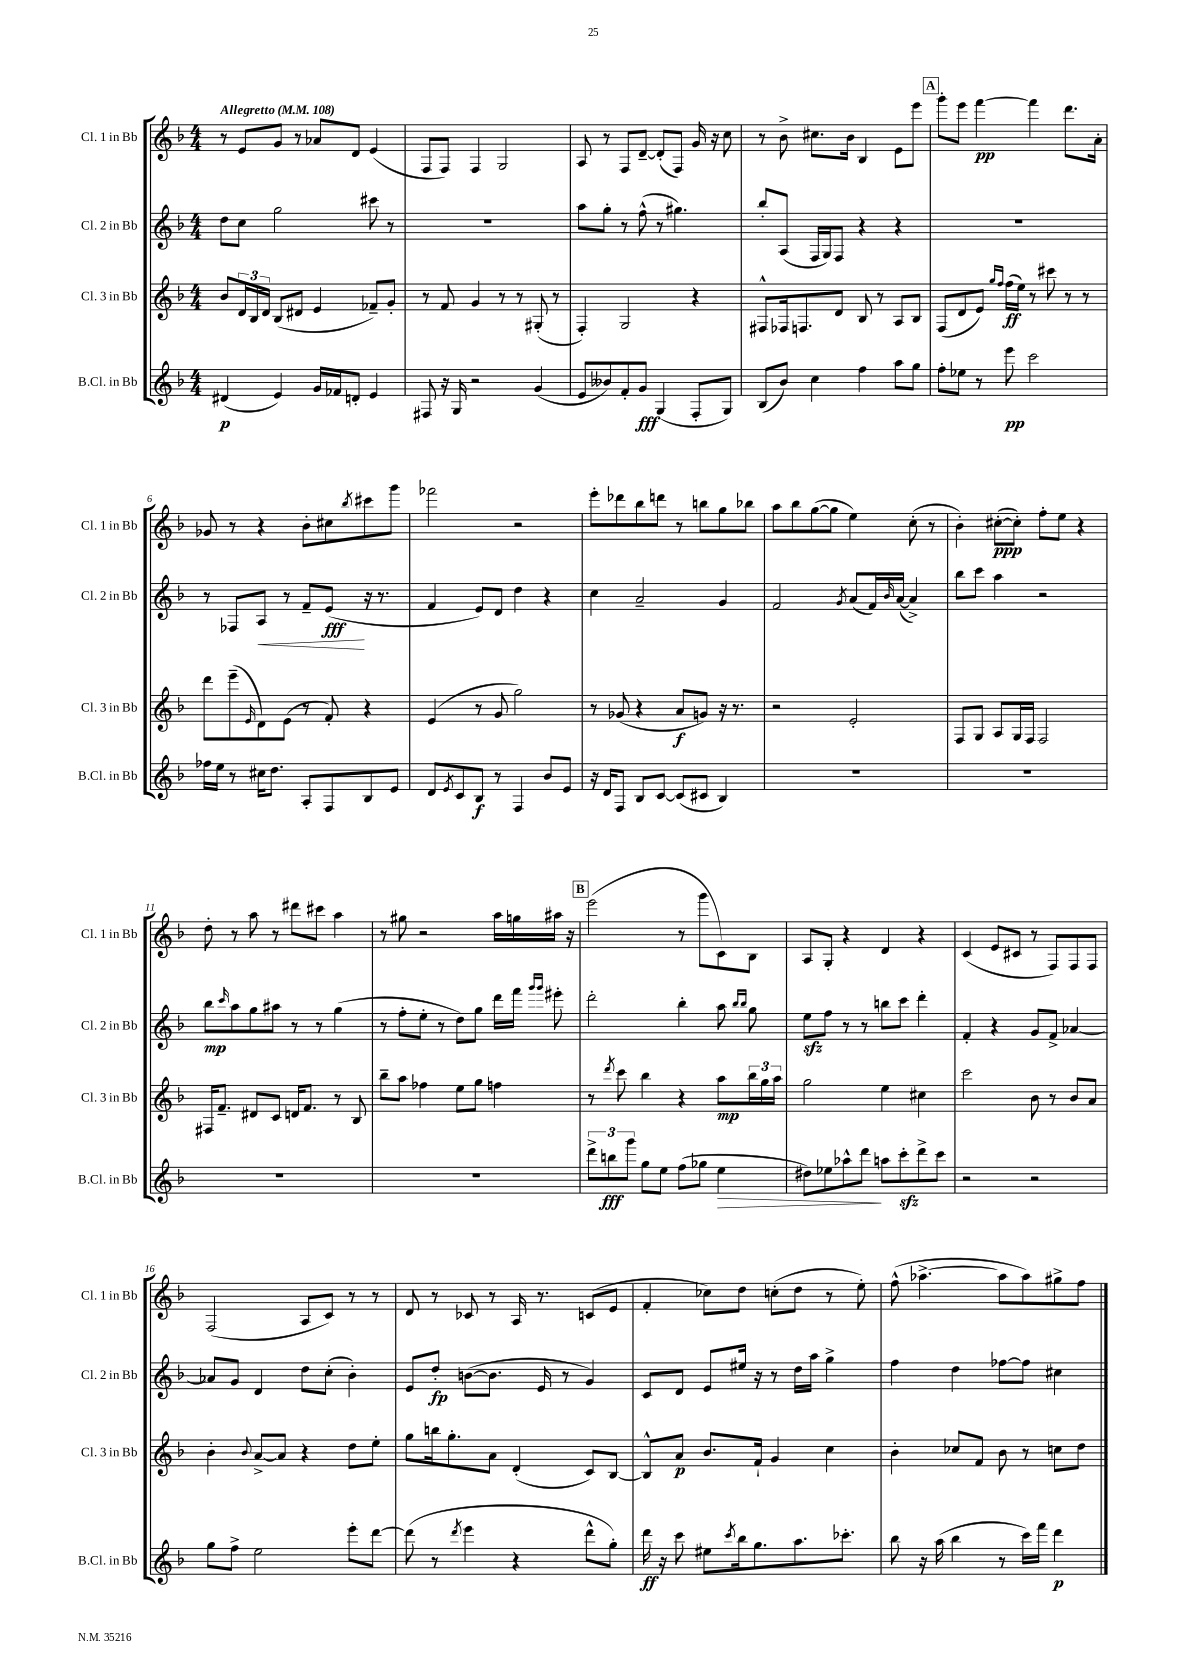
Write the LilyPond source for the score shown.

<<
\new StaffGroup <<
\new Staff = "s0" \with { instrumentName = "Cl. 1 in Bb" shortInstrumentName = "Cl. 1 in Bb" } {
    \clef treble \key f \major \numericTimeSignature \time 4/4 \tempo "Allegretto" 4 = 108
    r8 e'8 g'8 r8 aes'8 d'8 e'4( |
    f8 f8) f4 g2 |
    a8 r8 f8 d'8~-- d'8-.( f8) g'16 r16 c''8 |
    r8 bes'8-> cis''8. bes'16 bes4 e'8 e'''8 |
    \mark \markup { \box "A" } g'''8-. e'''8 f'''4~\pp f'''4 d'''8. a'16-. |
    ges'8 r8 r4 bes'8-. cis''8 \acciaccatura { bes''8 } cis'''8 g'''8 |
    fes'''2 r2 |
    e'''8-. des'''8 bes''8 d'''8 r8 b''8 g''8 bes''8 |
    a''8 bes''8 g''8~( g''8 e''4) c''8-.( r8 |
    bes'4-.) cis''8~-.\ppp( cis''8-.) f''8-. e''8 r4 |
    d''8-. r8 a''8 r8 dis'''8 cis'''8 a''4 |
    r8 gis''8 r2 a''16 g''16 ais''16 r16 |
    \mark \markup { \box "B" } e'''2( r8 g'''8 c'8) bes8 |
    a8 g8-. r4 d'4 r4 |
    c'4( e'8 cis'8 r8 f8) f8 f8 |
    f2( a8 c'8) r8 r8 |
    d'8 r8 ces'8 r8 a16 r8. c'8( e'8 |
    f'4-. ces''8) d''8 c''8-.( d''8 r8 e''8-.) |
    f''8-^( aes''4.~-> aes''8 aes''8) gis''8-> f''8 \bar "|." |
}
\new Staff = "s1" \with { instrumentName = "Cl. 2 in Bb" shortInstrumentName = "Cl. 2 in Bb" } {
    \clef treble \key f \major \numericTimeSignature \time 4/4
    d''8 c''8 g''2 cis'''8 r8 |
    R1 |
    a''8 g''8-. r8 f''8-^( r8 gis''4.) |
    bes''8-. a8( f16 g16) f8 r4 r4 |
    \mark \markup { \box "A" } R1 |
    r8 fes8 a8\< r8 f'8-- e'8\fff\!( r16 r8. |
    f'4 e'8) d'8 d''4 r4 |
    c''4 a'2-- g'4 |
    f'2 \acciaccatura { g'8 } a'8( f'16) \grace { bes'16 } a'16~( a'4->) |
    bes''8 c'''8 a''4 r2 |
    bes''8\mp \grace { c'''16 } a''8 g''8 ais''8 r8 r8 g''4( |
    r8 f''8-. e''8-. r8 d''8) g''8 d'''16 f'''16 \grace { g'''16 g'''16 } eis'''8-. |
    \mark \markup { \box "B" } d'''2-. bes''4-. a''8 \grace { bes''16 bes''16 } g''8 |
    e''8\sfz f''8 r8 r8 b''8 c'''8 d'''4-. |
    f'4-. r4 g'8 f'8-> aes'4~ |
    aes'8 g'8 d'4 d''8 c''8-.( bes'4-.) |
    e'8 d''8-.\fp b'8~( b'8. e'16 r8 g'4) |
    c'8 d'8 e'8 eis''16 r16 r8 d''16 a''16 g''4-> |
    f''4 d''4 fes''8~ fes''8 cis''4 \bar "|." |
}
\new Staff = "s2" \with { instrumentName = "Cl. 3 in Bb" shortInstrumentName = "Cl. 3 in Bb" } {
    \clef treble \key f \major \numericTimeSignature \time 4/4
    bes'8 \tuplet 3/2 { d'16 bes16 d'16 } bes8( dis'8 e'4 fes'8--) g'8-. |
    r8 f'8 g'4 r8 r8 gis8-.( r8 |
    f4-.) g2 r4 |
    fis8-^ fes16 f8. d'8 bes8 r8 a8 bes8 |
    \mark \markup { \box "A" } f8( d'8 e'8) \grace { g''16 f''16 } f''16\ff( e''16) r8 cis'''8 r8 r8 |
    d'''8 e'''8--( \grace { e'16 } d'8) e'8( r8 f'8-.) r4 |
    e'4( r8 g'8 g''2) |
    r8 ges'8( r4 a'8\f g'8) r16 r8. |
    r2 e'2-. |
    f8 g8 a8 g16 f16 f2 |
    fis16 f'8.-- dis'8 c'8 d'16 f'8. r8 bes8 |
    bes''8-- a''8 fes''4 e''8 g''8 f''4 |
    \mark \markup { \box "B" } r8 \acciaccatura { d'''8 } c'''8 bes''4 r4 a''8\mp \tuplet 3/2 { bes''16 g''16 a''16 } |
    g''2 e''4 cis''4 |
    c'''2 bes'8 r8 bes'8 a'8 |
    bes'4-. \appoggiatura { bes'8 } a'8~-> a'8 r4 d''8 e''8-. |
    g''8 b''16 g''8.-. a'8 d'4-.( c'8) bes8~ |
    bes8-^ a'8\p bes'8. f'16-! g'4 c''4 |
    bes'4-. ces''8 f'8 bes'8 r8 c''8 d''8 \bar "|." |
}
\new Staff = "s3" \with { instrumentName = "B.Cl. in Bb" shortInstrumentName = "B.Cl. in Bb" } {
    \clef treble \key f \major \numericTimeSignature \time 4/4
    dis'4\p( e'4) g'16 fes'16 d'8-. e'4 |
    fis8 r16 g16 r2 g'4( |
    e'8 beses'8) f'8-. g'8\fff g4( f8-. g8) |
    bes8( bes'8) c''4 f''4 a''8 g''8 |
    \mark \markup { \box "A" } f''8-. ees''8 r8 e'''8\pp c'''2 |
    fes''16 e''16 r8 cis''16 d''8. a8-. f8 bes8 e'8 |
    d'8 \acciaccatura { e'8 } c'8 bes8\f r8 f4 bes'8 e'8 |
    r16 d'16 f8 bes8 c'8~ c'8( cis'8 bes4) |
    R1 |
    R1 |
    R1 |
    R1 |
    \mark \markup { \box "B" } \tuplet 3/2 { d'''8-> b''8\fff g'''8 } g''8 e''8 f''8( ges''8 e''4\> |
    dis''8) ees''8 aes''8-^ d'''8\! a''8 c'''8-.\sfz d'''8-> c'''8 |
    r2 r2 |
    g''8 f''8-> e''2 e'''8-. d'''8~ |
    d'''8( r8 \acciaccatura { d'''8 } e'''4 r4 d'''8-^ g''8-.) |
    d'''16\ff r16 c'''8 eis''8 \acciaccatura { c'''8 } bes''16 g''8. a''8. ces'''8.-. |
    bes''8 r16 a''16( bes''4 r8 c'''16) f'''16 d'''4\p \bar "|." |
}
>>
>>
